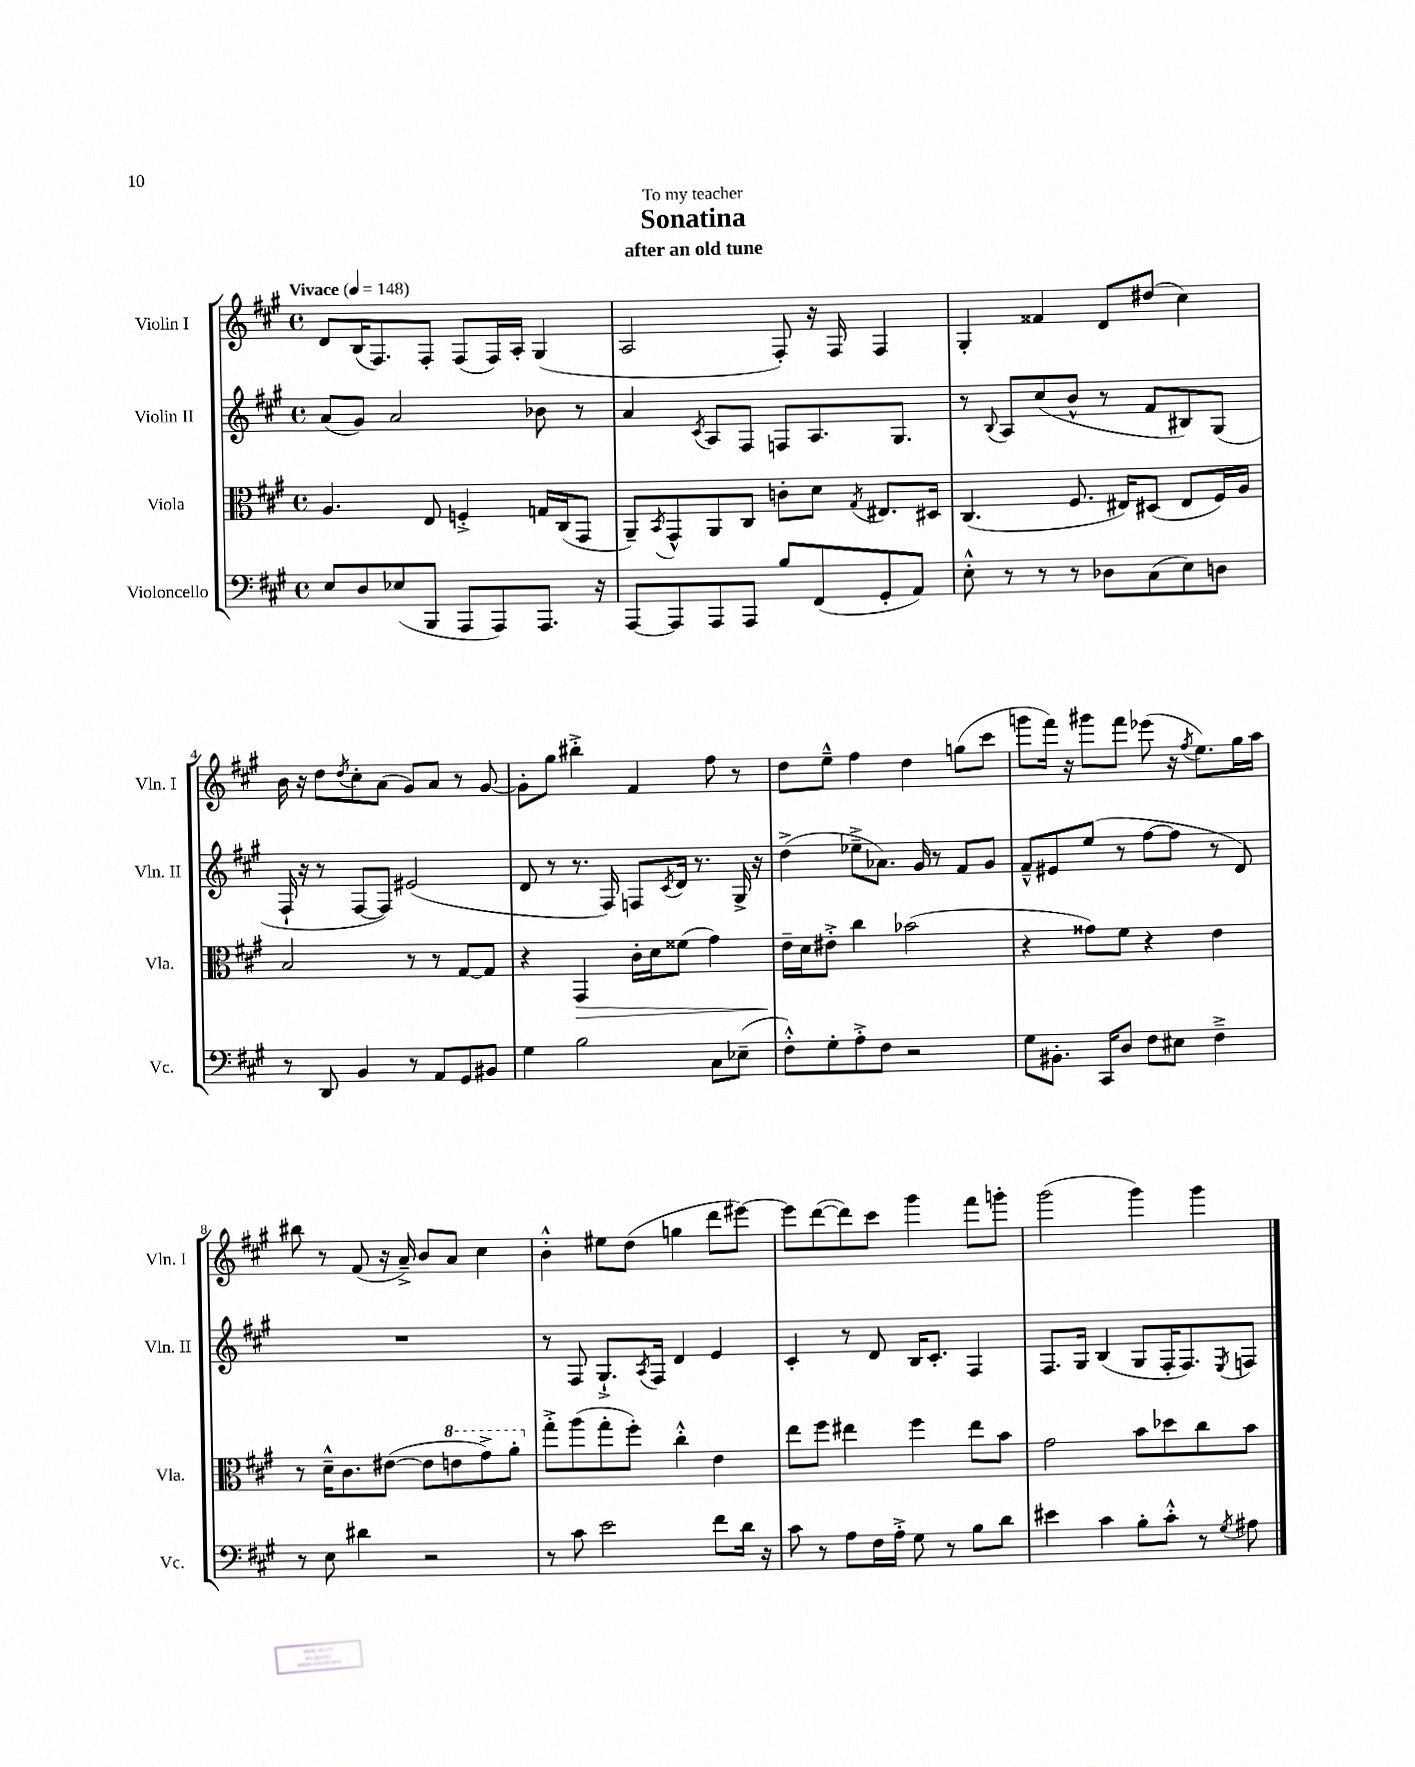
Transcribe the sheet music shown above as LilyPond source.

\header { title = "Sonatina" subtitle = "after an old tune" dedication = "To my teacher" }
<<
\new StaffGroup <<
\new Staff = "s0" \with { instrumentName = "Violin I" shortInstrumentName = "Vln. I" } {
    \clef treble \key a \major \defaultTimeSignature \time 4/4 \tempo "Vivace" 4 = 148
    d'8 b16( fis8.) fis8-. fis8( fis16) a16-. gis4( |
    a2 fis8-.) r16 fis16 fis4 |
    gis4-. fisis'4 d'8 dis''8( cis''4) |
    b'16 r16 d''8 \acciaccatura { d''8 } cis''8-. a'8( gis'8) a'8 r8 gis'8~ |
    gis'8-. gis''8 bis''4-.-> fis'4 fis''8 r8 |
    d''8 e''8---^ fis''4 d''4 g''8( cis'''8 |
    g'''8 fis'''16) r16 gis'''8 fis'''8 ees'''8( r16 \acciaccatura { fis''8 } e''8.) gis''16 a''16 |
    bis''8 r8 fis'8( r16 a'16--->) b'8 a'8 cis''4 |
    b'4-.-^ eis''8 d''8( g''4 d'''8 eis'''8~) |
    eis'''8 d'''8~( d'''8) cis'''8 gis'''4 fis'''8 g'''8-. |
    gis'''2( gis'''4) gis'''4 \bar "|." |
}
\new Staff = "s1" \with { instrumentName = "Violin II" shortInstrumentName = "Vln. II" } {
    \clef treble \key a \major \defaultTimeSignature \time 4/4
    a'8( gis'8) a'2 bes'8 r8 |
    a'4 \acciaccatura { cis'8 } a8 fis8 f8 a8. gis8. |
    r8 \appoggiatura { b8 } a8 cis''8( b'8-^ r8 fis'8 bis8) gis8( |
    fis16-! r16 r8 fis8~ fis8) eis'2( |
    d'8 r8 r8. fis16) f8 \acciaccatura { cis'8 } d'16 r8. gis16-> r16 |
    d''4->( ees''8---> aes'8.) gis'16 r8 fis'8 gis'8 |
    fis'8---^ eis'8 e''8( r8 fis''8~ fis''8 r8 d'8) |
    R1 |
    r8 fis8 gis8.-!-> \acciaccatura { a8 } fis16 d'4 e'4 |
    cis'4-. r8 d'8 b16 cis'8.-. fis4 |
    fis8. gis16 b4( gis8 fis16-. fis8.) \acciaccatura { e8 } f8 \bar "|." |
}
\new Staff = "s2" \with { instrumentName = "Viola" shortInstrumentName = "Vla." } {
    \clef alto \key a \major \defaultTimeSignature \time 4/4
    a4. e8 f4-.-> g16 cis16( gis,8 |
    a,8--) \acciaccatura { b,8 } gis,8-^ a,8 cis8 c'8-. d'8 \acciaccatura { gis8 } eis8. dis16 |
    cis4.( fis8. eis16) dis8( eis8 fis16) a16 |
    b2 r8 r8 gis8~ gis8 |
    r4 gis,4\> cis'16-. d'16 fisis'8( gis'4) |
    e'16--\! d'16 eis'8-.-> cis''4 bes'2( |
    r4 gisis'8) fis'8 r4 e'4 |
    r8 d'16---^ cis'8. eis'8~( eis'8 \ottava #1 e''!8 gis''8->) a''8-. \ottava #0 |
    gis''8-.-> a''8( gis''8-. fis''8-.) cis''4-.-^ e'4 |
    e''8 fis''8 eis''4 fis''4 eis''8 b'8 |
    gis'2 b'8 des''8 cis''8 b'8 \bar "|." |
}
\new Staff = "s3" \with { instrumentName = "Violoncello" shortInstrumentName = "Vc." } {
    \clef bass \key a \major \defaultTimeSignature \time 4/4
    e8 d8 ees8( b,,8 a,,8 a,,8) a,,8. r16 |
    a,,8~ a,,8 a,,8 a,,8 b8 fis,8( gis,8-. a,8) |
    e8-.-^ r8 r8 r8 des8 cis8( e8) d8 |
    r8 d,8 b,4 r8 a,8 gis,8 bis,8 |
    gis4 b2 cis8 ees8--( |
    fis8-.-^) gis8-. a8-.-> fis8 r2 |
    gis8 bis,8.-. cis,16 d8 fis8 eis8 fis4---> |
    r8 e8 dis'4 r2 |
    r8 cis'8 e'2 fis'8 d'16 r16 |
    cis'8 r8 a8 fis16 a16-.-> gis8 r8 b8 d'8 |
    eis'4 cis'4 b8-. cis'8-.-^ r8 \acciaccatura { gis8 } ais8 \bar "|." |
}
>>
>>
